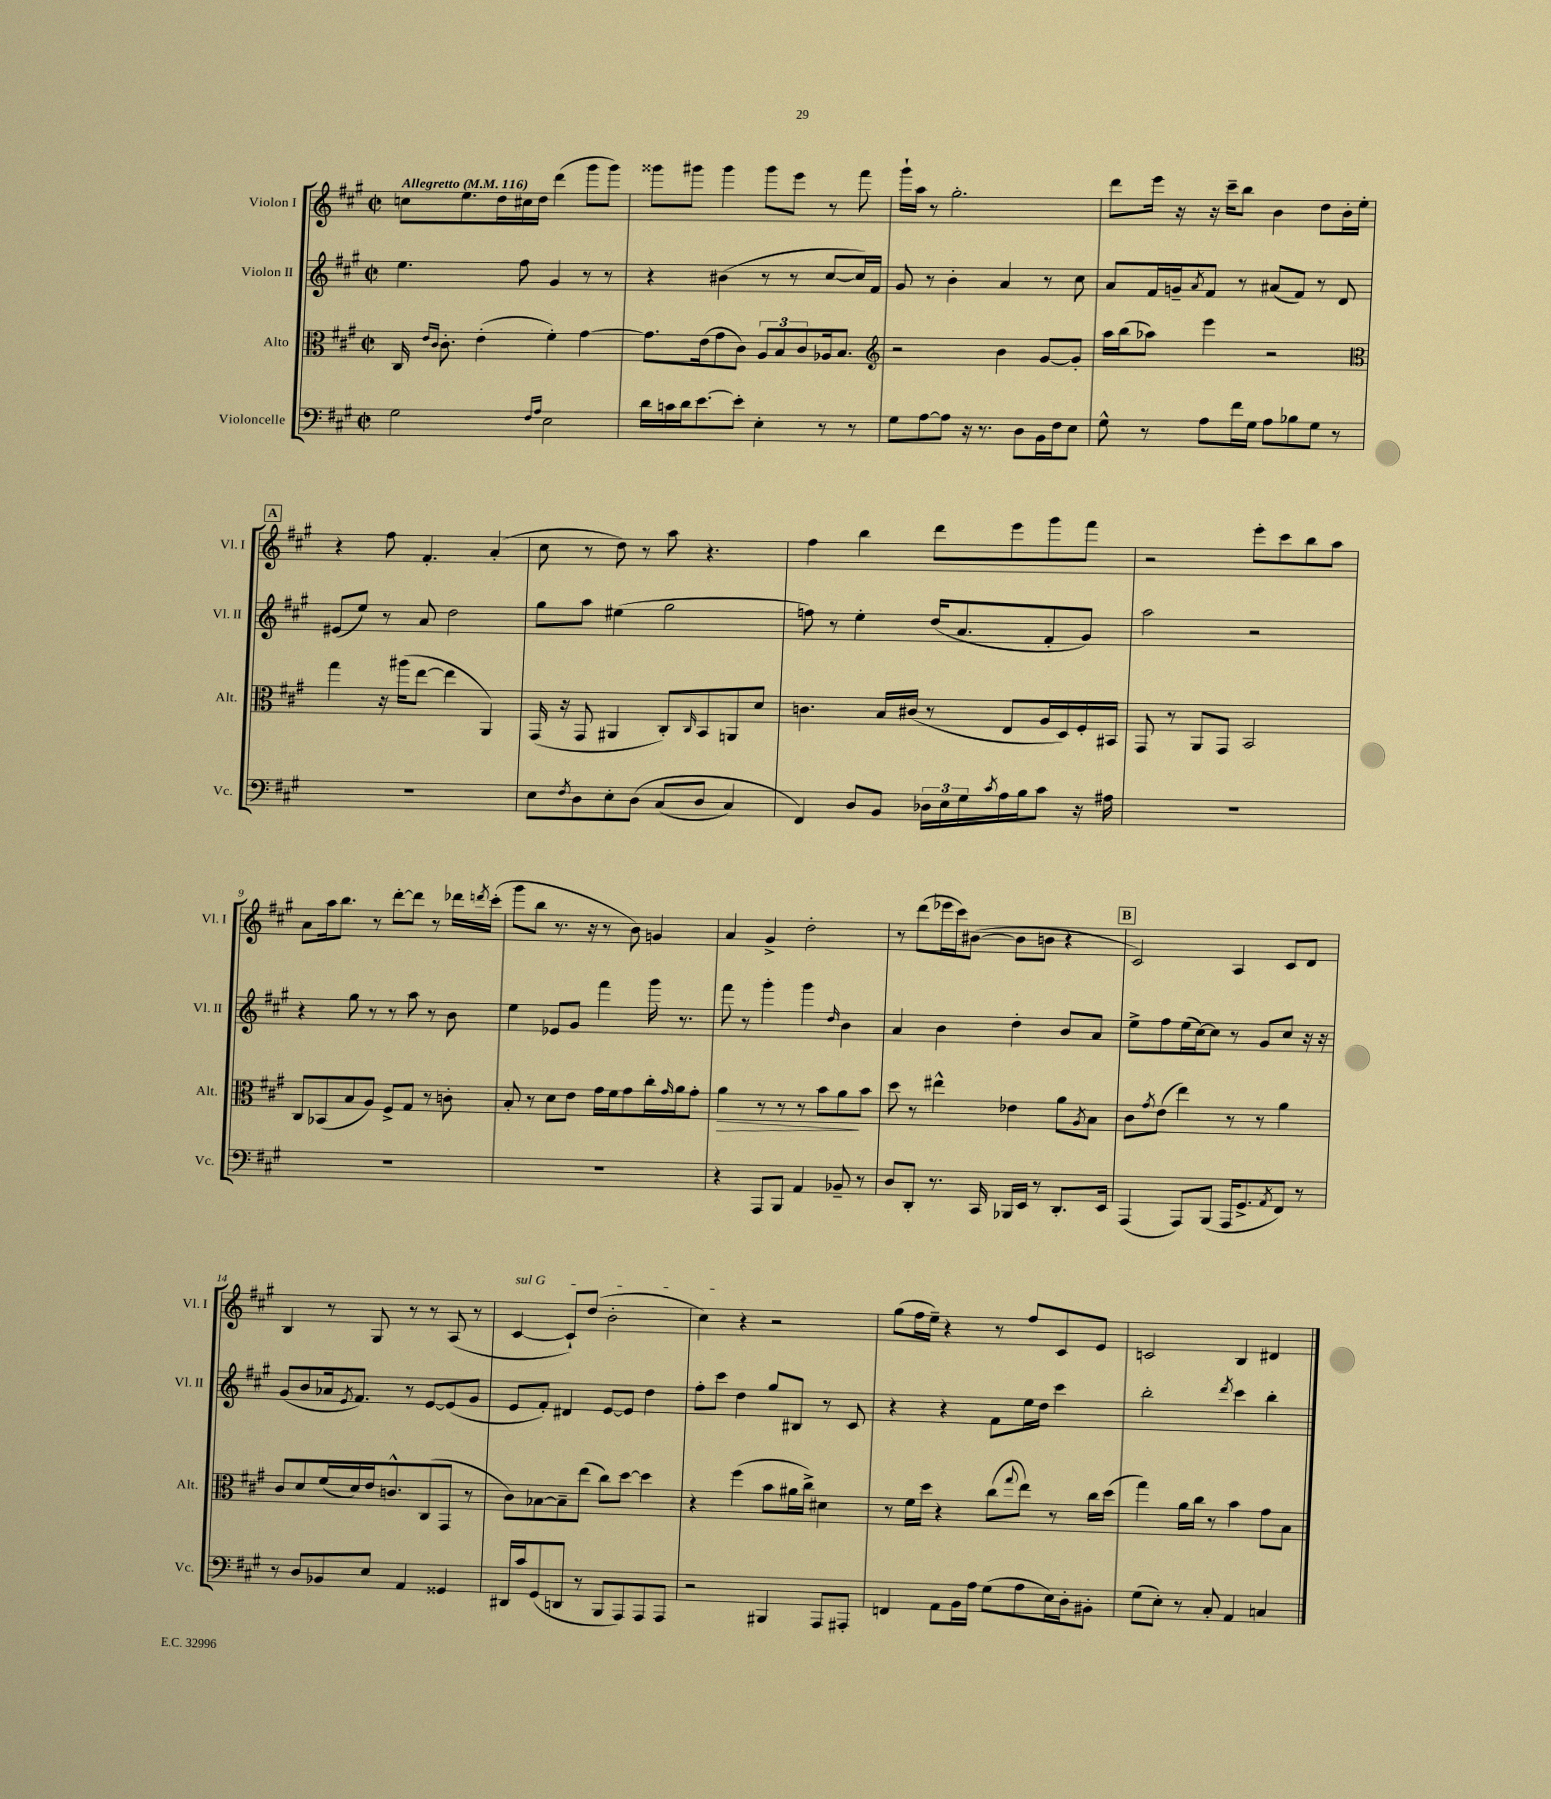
<<
\new StaffGroup <<
\new Staff = "s0" \with { instrumentName = "Violon I" shortInstrumentName = "Vl. I" } {
    \clef treble \key a \major \defaultTimeSignature \time 2/2 \tempo "Allegretto" 4 = 116
    c''8 e''8. d''16 cis''16 d''16 d'''4( gis'''8 gis'''8) |
    gisis'''8 gis'''8 gis'''4 gis'''8 e'''8 r8 fis'''8 |
    gis'''16-! a''16 r8 gis''2.-. |
    d'''8 e'''16 r16 r16 cis'''16-- b''8 b'4 d''8 b'16-. e''16-. |
    \mark \markup { \box "A" } r4 fis''8 fis'4.-. a'4-.( |
    cis''8 r8 d''8) r8 a''8 r4. |
    fis''4 b''4 d'''8 e'''8 gis'''8 fis'''8 |
    r2 e'''8-. cis'''8 b''8 a''8 |
    a'8 a''16 b''8. r8 d'''8~-. d'''8 r8 des'''16 \acciaccatura { d'''8 } cis'''16-.( |
    gis'''8 b''8 r8. r16 r8 b'8) g'4 |
    a'4 gis'4-> d''2-. |
    r8 d'''8( ees'''16 cis'''16) bis'8~( bis'8 b'8 r4 |
    \mark \markup { \box "B" } cis'2) a4 cis'8 d'8 |
    b4 r8 gis8 r8 r8 a8( r8 |
    \once \override TextSpanner.bound-details.left.text = \markup { \italic "sul G" } cis'4~\startTextSpan cis'8-!) d''8( b'2-. |
    cis''4\stopTextSpan) r4 r2 |
    gis''8( fis''16 e''16--) r4 r8 fis''8 cis'8 e'8 |
    c'2 b4 dis'4 \bar "|." |
}
\new Staff = "s1" \with { instrumentName = "Violon II" shortInstrumentName = "Vl. II" } {
    \clef treble \key a \major \defaultTimeSignature \time 2/2
    e''4. fis''8 gis'4 r8 r8 |
    r4 bis'4( r8 r8 cis''8~ cis''16) fis'16 |
    gis'8 r8 b'4-. a'4 r8 cis''8 |
    a'8 fis'16 g'16-- \acciaccatura { a'8 } fis'8 r8 ais'8( fis'8) r8 d'8 |
    \mark \markup { \box "A" } eis'8( e''8) r8 a'8 d''2 |
    gis''8 a''8 eis''4( gis''2 |
    f''8) r8 e''4-. d''16( a'8. fis'8-. gis'8) |
    a''2 r2 |
    r4 gis''8 r8 r8 a''8 r8 b'8 |
    e''4 ees'8 gis'8 fis'''4 gis'''16 r8. |
    fis'''8 r8 gis'''4-. gis'''4 \grace { d''16 } b'4 |
    a'4 b'4 d''4-. b'8 a'8 |
    \mark \markup { \box "B" } e''8-> fis''8 e''16( cis''16~) cis''8 r8 gis'8 cis''8 r16 r16 |
    gis'8( b'8 aes'16 \acciaccatura { e'8 } fis'8.) r8 e'8~ e'8( gis'8 |
    e'8 fis'8-.) dis'4 e'8~ e'8 d''4 |
    fis''8-. cis'''8 d''4 gis''8 bis8 r8 cis'8 |
    r4 r4 fis'8 e''16 d''16 cis'''4 |
    b''2-. \acciaccatura { d'''8 } cis'''4 b''4-. \bar "|." |
}
\new Staff = "s2" \with { instrumentName = "Alto" shortInstrumentName = "Alt." } {
    \clef alto \key a \major \defaultTimeSignature \time 2/2
    cis16 \grace { e'16 cis'16 } cis'8.-. e'4-.( fis'4-.) gis'4~ |
    gis'8. e'16( gis'8 cis'8) \tuplet 3/2 { a8 b8 cis'8 } aes16 b8. |
    \clef treble r2 b'4 gis'8~ gis'8-. |
    a''16 b''16( aes''8) e'''4 r2 |
    \mark \markup { \box "A" } \clef alto gis''4 r16 ais''16( e''8~ e''4 a,4) |
    gis,16( r16 gis,8 ais,4 cis8-.) \grace { cis16 } b,8 a,8 d'8 |
    c'4. b16 cis'16( r8 e8 a16 d16) fis16-. bis,16 |
    gis,8 r8 a,8 gis,8 b,2 |
    cis8 bes,8( b8 a8) fis8-> gis8 r8 c'8-. |
    b8-. r8 d'8 e'8 gis'16 fis'16 gis'8 cis''16-. \grace { gis'16 } a'16 gis'8-. |
    a'4\> r8 r8 r8 b'8 a'8\! b'8 |
    d''8 r8 eis''4-^ ees'4 a'8 \acciaccatura { a8 } b8 |
    \mark \markup { \box "B" } cis'8 \acciaccatura { gis'8 } e'8( e''4) r8 r8 a'4 |
    cis'8 d'8 fis'16( d'16) e'16 c'8.-^ cis8( gis,8 r8 |
    cis'8) bes8~ bes8-- e''8( cis''8) d''8~ d''4 |
    r4 fis''4( b'8 ais'16 cis''16->) dis'4 |
    r8 fis'16 d''16 r4 cis''8( \appoggiatura { gis''8 } e''8) r8 cis''16 d''16( |
    gis''4) a'16 cis''16 r8 b'4 gis'8 b8 \bar "|." |
}
\new Staff = "s3" \with { instrumentName = "Violoncelle" shortInstrumentName = "Vc." } {
    \clef bass \key a \major \defaultTimeSignature \time 2/2
    gis2 \grace { fis16 a16 } e2 |
    d'16 c'16 d'16 e'8.~ e'8-. e4-. r8 r8 |
    gis8 a8~ a8 r16 r8. d8 b,16 fis16 e8 |
    gis8-^ r8 a8 fis'16 gis16 a8 bes8 gis8 r8 |
    \mark \markup { \box "A" } R1 |
    e8 \acciaccatura { fis8 } d8 e8-. d8\( cis8( d8 cis4) |
    fis,4\) d8 b,8 \tuplet 3/2 { des16 e16 gis16 } \acciaccatura { cis'8 } a16 b16 cis'8 r16 ais16 |
    R1 |
    R1 |
    R1 |
    r4 a,,8 b,,8 a,4 bes,8-- r8 |
    d8 d,8-. r8. cis,16 bes,,16 e,16 r8 d,8.-. e,16 |
    \mark \markup { \box "B" } a,,4( a,,8) b,,8( a,,16 gis,8.-> \acciaccatura { a,8 } fis,8) r8 |
    r8 d8 bes,8 e8 a,4 gisis,4 |
    dis,16 cis'16 gis,8( d,8 r8 b,,8 a,,8) a,,8 a,,8 |
    r2 bis,,4 a,,8 ais,,8-. |
    f,4 a,8 b,16 a16 gis8( a8 e16) d16-. bis,8-. |
    gis8( e8-.) r8 cis8-. a,4 c4 \bar "|." |
}
>>
>>
